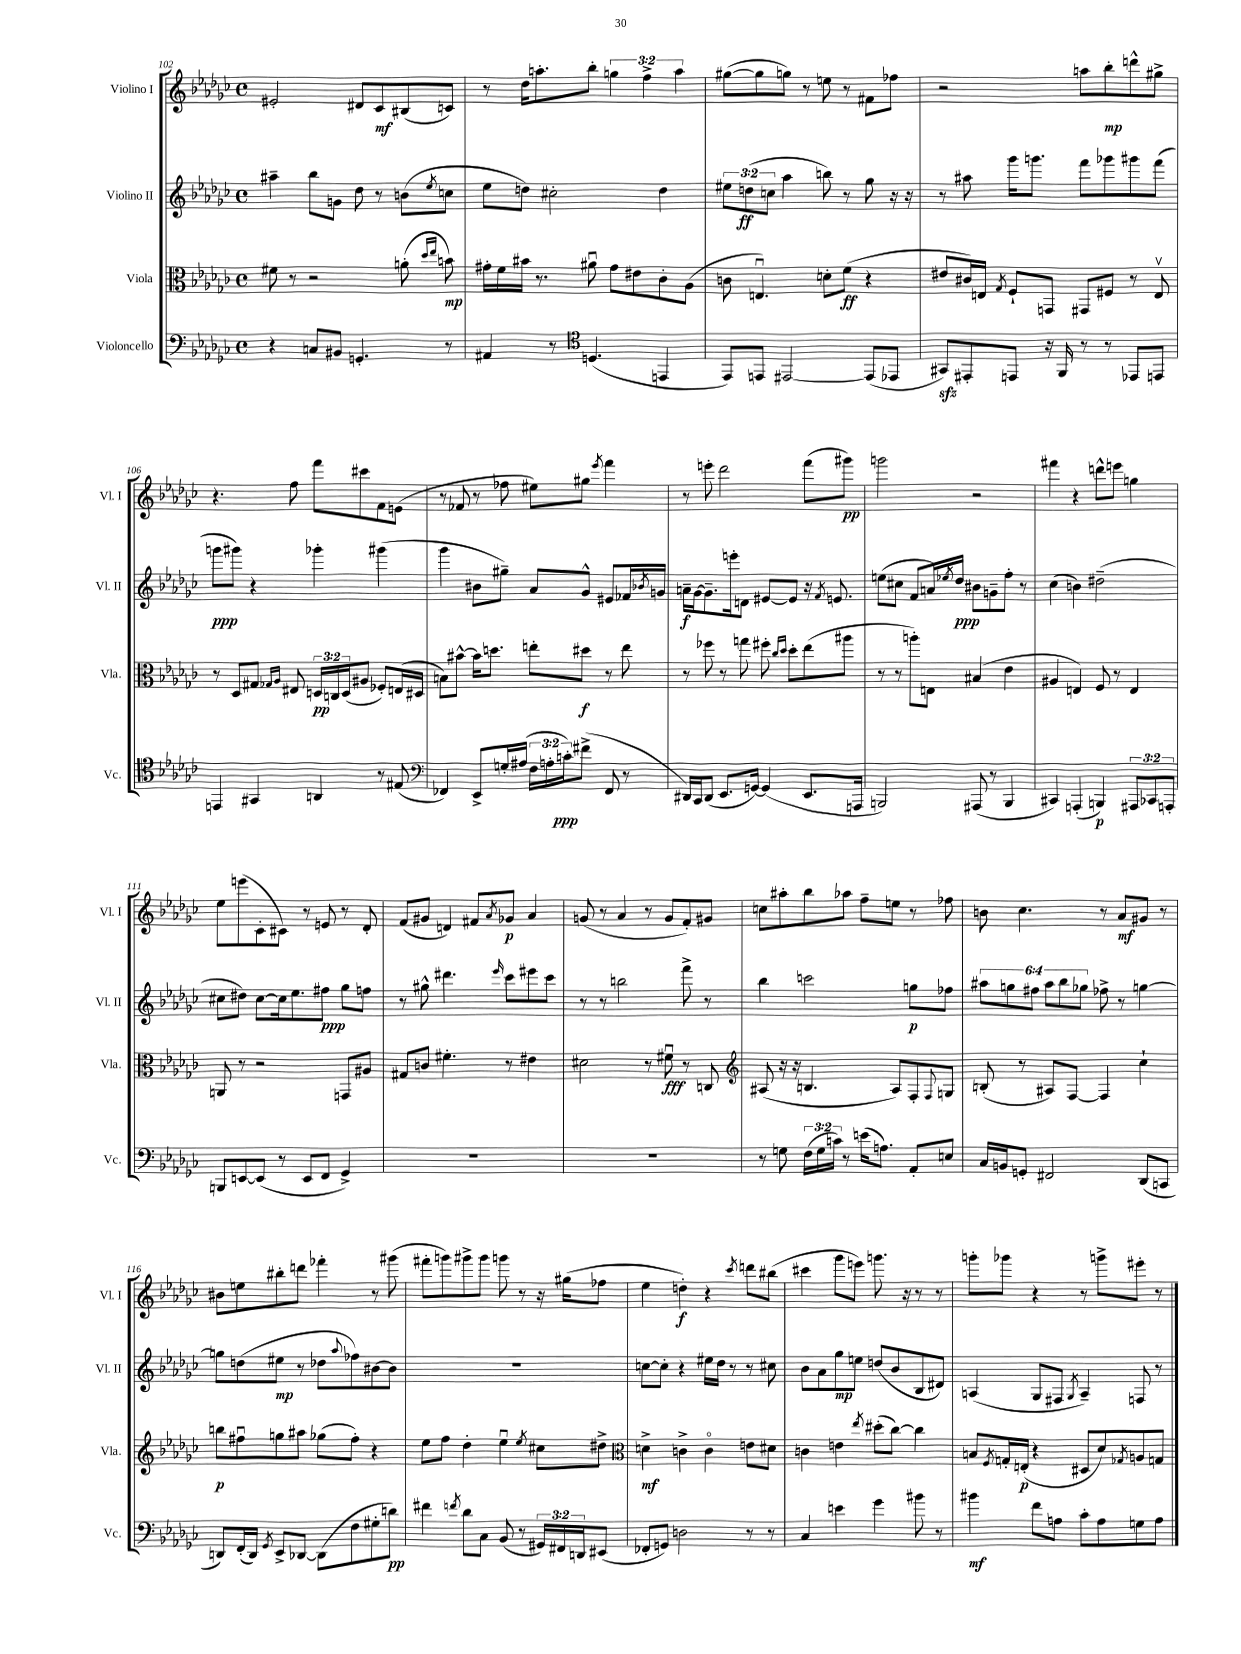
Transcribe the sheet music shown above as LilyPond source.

<<
\new StaffGroup <<
\new Staff = "s0" \with { instrumentName = "Violino I" shortInstrumentName = "Vl. I" } {
    \clef treble \key ges \major \defaultTimeSignature \time 4/4 \override Staff.TupletNumber.text = #tuplet-number::calc-fraction-text
    eis'2-. dis'8 ces'8\mf bis8( c'8) |
    r8 des''16 a''8.-. bes''8-. \tuplet 3/2 { g''4 f''4-> a''4 } |
    gis''8~( gis''8 g''8) r8 e''8 r8 fis'8 fes''8 |
    r2 a''8 bes''8-.\mp d'''8-^ gis''8-> |
    r4. f''8 f'''8 cis'''8 f'8 e'8( |
    r8 fes'8 r8 fes''8 eis''8) gis''8 \acciaccatura { ees'''8 } f'''4 |
    r8 e'''8-. des'''2 f'''8( gis'''8\pp) |
    g'''2 r2 |
    fis'''4 r4 d'''8-^ e'''8 g''4 |
    ees''8 e'''8( ces'8-. cis'8) r8 e'8 r8 des'8-. |
    f'8( gis'8 d'4) fis'8 \acciaccatura { aes'8 } ges'8\p aes'4 |
    g'8( r8 aes'4 r8 g'8 f'8-.) gis'8 |
    c''8 ais''8-. bes''8 aes''8 f''8-- e''8 r8 fes''8 |
    b'8 ces''4. r8 aes'8\mf gis'8 r8 |
    bis'8 e''8 bis''8-. d'''8 fes'''4-. r8 gis'''8( |
    fis'''8-. g'''8) gis'''8-> gis'''8 g'''8 r8 r16 gis''16( fes''8 |
    ees''4 d''4-.\f) r4 \acciaccatura { ces'''8 } d'''8 bis''8( |
    cis'''4 ges'''8 e'''8) g'''8. r16 r8 r8 |
    g'''8-. ges'''8 r4 r8 g'''8-> eis'''8-. r8 \bar "|." |
}
\new Staff = "s1" \with { instrumentName = "Violino II" shortInstrumentName = "Vl. II" } {
    \clef treble \key ges \major \defaultTimeSignature \time 4/4 \override Staff.TupletNumber.text = #tuplet-number::calc-fraction-text
    ais''4-- bes''8 g'8 des''8 r8 b'8( \acciaccatura { ees''8 } c''8 |
    ees''8 d''8) cis''2-. d''4 |
    \tuplet 3/2 { eis''8 d''8\ff( c''8 } aes''4 b''8) r8 ges''8 r16 r16 |
    r8 ais''8 ges'''16 g'''8. f'''8 ges'''8 gis'''8 f'''8( |
    g'''8\ppp gis'''8) r4 ges'''4-. gis'''4( |
    ges'''4 bis'8 gis''8--) aes'8 ges'8-^ eis'8 fes'16 \acciaccatura { bes'8 } g'16 |
    a'16--\f ges'16~ ges'8.-- e'''16-. d'8 eis'8~ eis'8 r16 \acciaccatura { f'8 } e'8. |
    e''8( cis''8 f'8 a'16) \acciaccatura { ees''8 } des''16\ppp bis'8 g'8-- f''8-. r8 |
    ces''4( b'4) dis''2--( |
    cis''8 dis''8) cis''8~ cis''16 ees''8. fis''8\ppp ges''8 f''8 |
    r8 gis''8-^ dis'''4. \grace { ees'''16 } ces'''8 eis'''8 ces'''8 |
    r8 r8 b''2 f'''8-> r8 |
    bes''4 c'''2 g''8\p fes''8 |
    \tuplet 6/4 { ais''8 g''8 fis''8 ais''8 bes''8 ges''8 } fes''8-> r8 g''4~ |
    g''8 d''8( eis''8\mp r8 des''8 \appoggiatura { aes''8 } fes''8) bis'8~ bis'8 |
    R1 |
    c''8~ c''8-. r4 eis''16 des''16 r8 r8 cis''8 |
    bes'8 aes'8 ges''8\mp e''8 d''8( bes'8 bes8 dis'8) |
    a4( ges8 fis8 \acciaccatura { ges8 } a4--) f8 r8 \bar "|." |
}
\new Staff = "s2" \with { instrumentName = "Viola" shortInstrumentName = "Vla." } {
    \clef alto \key ges \major \defaultTimeSignature \time 4/4 \override Staff.TupletNumber.text = #tuplet-number::calc-fraction-text
    fis'8 r8 r2 a'8-.( \grace { des''16 ees''16 } b'8\mp) |
    gis'16-. f'16 bis'16 r8. ais'8\downbow gis'8 eis'8 ces'8-. aes8( |
    c'8 e4.\downbow) d'8-. f'8\ff( r4 |
    eis'8 cis'16) e16 \acciaccatura { ges8 } f8-! g,8 gis,8 fis8 r8 e8\upbow |
    r8 des8 gis8 \grace { ges16 aes16 } eis8 \tuplet 3/2 { d16\pp c16 d16( } ais8 fes8-.) e16( dis16 |
    b8) bis'8~-^ bis'16 d''8. e''8-. dis''8\f r8 e''8 |
    r8 fes''8 r8 g''8 fis''8-. \grace { ces''16 des''16 } des''8-. ees''8( ais''8 |
    r8 r8 a''8-.) e8 bis4( ees'4 |
    ais4 e4) f8 r8 e4 |
    a,8 r8 r2 g,8 ais8 |
    gis8 c'8 fis'4.-. r8 eis'4 |
    dis'2 r8 fis'8\downbow\fff r8 c8 |
    \clef treble ais8( r16 r16 b4. ais8) f8-. \appoggiatura { f8 } g8 |
    b8-.( r8 ais8) f8~ f4 ces''4-! |
    b''8\p fis''8\downbow g''8 ais''8 ges''8( fis''8-.) r4 |
    ees''8 f''8 des''4-. ees''4\downbow \acciaccatura { ees''8 } cis''8 dis''8-> |
    \clef alto d'4->\mf c'4-> c'4\flageolet e'8 dis'8 |
    c'4 e'4 \acciaccatura { ees''8 } dis''8-.( ces''8~) ces''4 |
    b8 \acciaccatura { f8 } g16-. e16-.\p( r4 dis8 des'8) \acciaccatura { ges8 } a8 g8 \bar "|." |
}
\new Staff = "s3" \with { instrumentName = "Violoncello" shortInstrumentName = "Vc." } {
    \clef bass \key ges \major \defaultTimeSignature \time 4/4 \override Staff.TupletNumber.text = #tuplet-number::calc-fraction-text
    r4 c8 bis,8 g,4.-. r8 |
    ais,4 r8 \clef tenor d4.( e,4 |
    ees,8) e,8 eis,2~ eis,8( ees,8 |
    gis,8\sfz) eis,8-. e,8 r16 f,16 r8 r8 ees,8 e,8 |
    e,4 gis,4 a,4 r8 eis8( |
    \clef bass fes,4) ees,8-> g16-. ais16( \tuplet 3/2 { f16 a16-. c'16-.\ppp) } fis'8->( fes,8 r8 |
    dis,16) ces,16 dis,8( ees,8. g,16~) g,4( ees,8. a,,16 |
    b,,2) ais,,8( r8 b,,4 |
    cis,4) a,,4-.( b,,4\p) \tuplet 3/2 { ais,,8 ces,8 a,,8-. } |
    b,,8 e,8~ e,8( r8 e,8 f,8 ges,4->) |
    R1 |
    R1 |
    r8 g8 \tuplet 3/2 { f16( g16 c'16) } r8 e'16( a8.) aes,8-. e8 |
    ces16 b,16 g,8-. fis,2 des,8( c,8 |
    d,8) f,16-.( d,16) \acciaccatura { ges,8 } ees,8-> des,8~ des,8( f8 gis8-. d'8\pp) |
    fis'4 \acciaccatura { f'8 } des'8 ces8 bes,8( r8 \tuplet 3/2 { gis,16) fis,16 d,16 } eis,8( |
    fes,8-. g,8) d2 r8 r8 |
    ces4 e'4 ges'4 bis'8 r8 |
    bis'4\mf f'8 a8 ces'8-. a8 g8 a8 \bar "|." |
}
>>
>>
\layout { \context { \Score currentBarNumber = #102 } }
